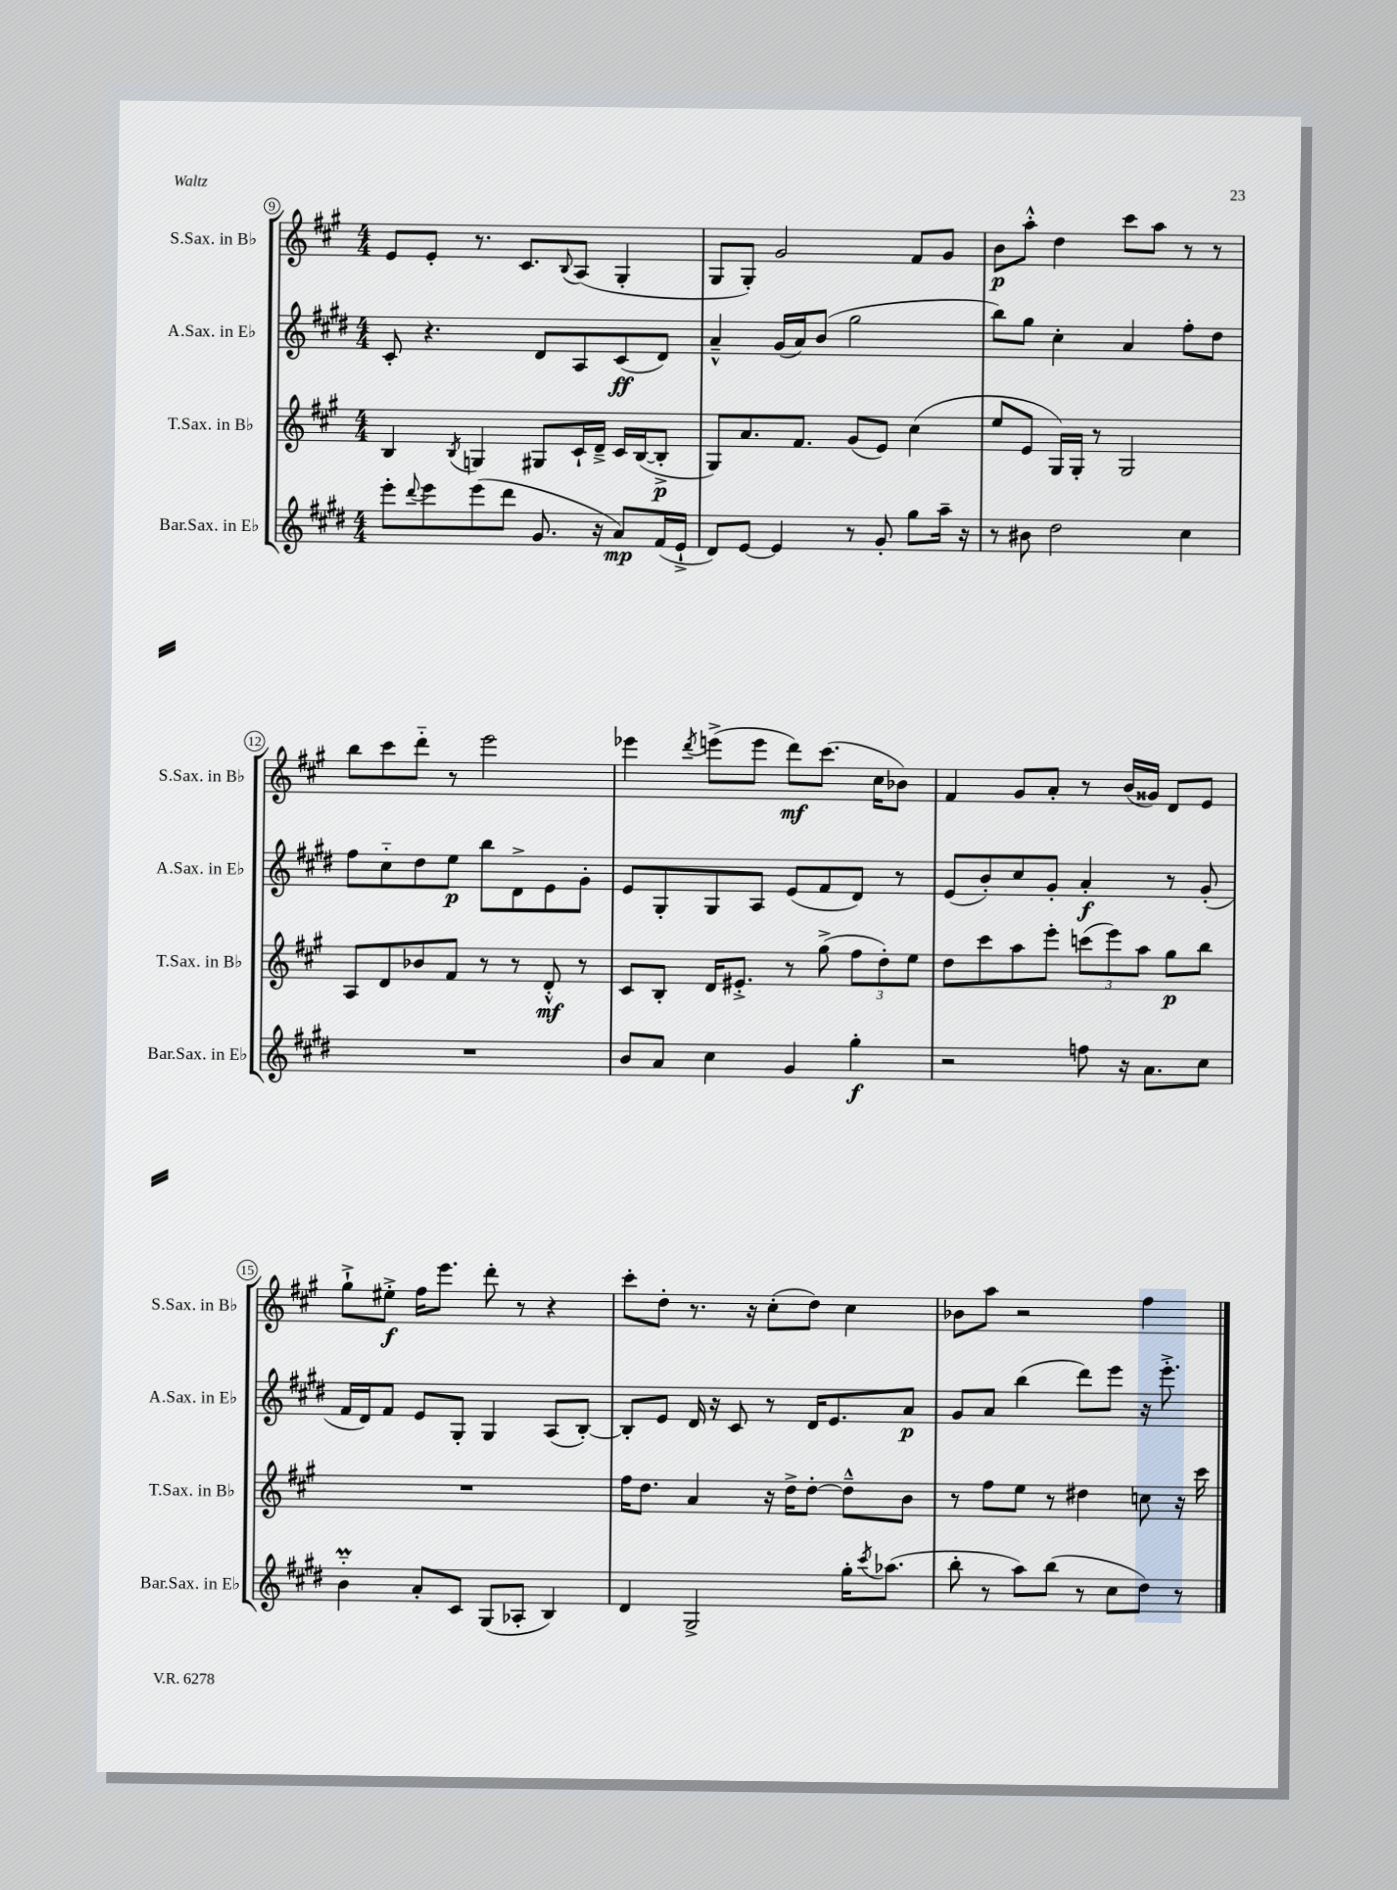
<<
\new StaffGroup <<
\new Staff = "s0" \with { instrumentName = "S.Sax. in Bb" shortInstrumentName = "S.Sax. in Bb" } {
    \clef treble \key a \major \numericTimeSignature \time 4/4
    e'8 e'8-. r8. cis'8. \appoggiatura { b8 } a8( gis4-. |
    gis8 gis8-.) gis'2 fis'8 gis'8 |
    b'8\p a''8-.-^ d''4 cis'''8 a''8 r8 r8 |
    b''8 cis'''8 d'''8-_ r8 e'''2 |
    ees'''4 \acciaccatura { d'''8 } e'''8->( e'''8 d'''8\mf) cis'''8.( cis''16 bes'8) |
    fis'4 gis'8 a'8-. r8 b'16( gisis'16) d'8 e'8 |
    gis''8-!-> eis''8-.->\f fis''16 e'''8. d'''8-. r8 r4 |
    cis'''8-. d''8-. r8. r16 cis''8-.( d''8) cis''4 |
    bes'8 a''8 r2 fis''4 \bar "|." |
}
\new Staff = "s1" \with { instrumentName = "A.Sax. in Eb" shortInstrumentName = "A.Sax. in Eb" } {
    \clef treble \key e \major \numericTimeSignature \time 4/4
    cis'8-. r4. dis'8 a8 cis'8\ff( dis'8) |
    a'4---^ gis'16( a'16) b'8( gis''2 |
    b''8) gis''8 cis''4-. a'4 fis''8-. dis''8 |
    fis''8 cis''8-_ dis''8 e''8\p b''8 dis'8-> e'8 gis'8-. |
    e'8 gis8-. gis8 a8 e'8( fis'8 dis'8) r8 |
    e'8( b'8-.) cis''8 gis'8-. a'4-.\f r8 gis'8-.( |
    fis'16 dis'16) fis'8 e'8 gis8-. gis4 a8( b8~-.) |
    b8-. e'8 dis'16 r16 cis'8 r8 dis'16 e'8. a'8\p |
    gis'8 a'8 b''4( dis'''8) e'''8 r16 e'''8.-.-> \bar "|." |
}
\new Staff = "s2" \with { instrumentName = "T.Sax. in Bb" shortInstrumentName = "T.Sax. in Bb" } {
    \clef treble \key a \major \numericTimeSignature \time 4/4
    b4 \acciaccatura { b8 } g4 gis8 cis'16-! d'16---> cis'16 b16~( b8-.->\p |
    gis8) a'8. fis'8. gis'8( e'8) cis''4( |
    e''8 e'8 gis16) gis16-. r8 gis2 |
    a8 d'8 bes'8 fis'8 r8 r8 d'8-.-^\mf r8 |
    cis'8 b8-. d'16 eis'8.-.-> r8 gis''8->( \tuplet 3/2 { fis''8 d''8-.) e''8 } |
    d''8 cis'''8 a''8 e'''8-. \tuplet 3/2 { c'''8( e'''8) a''8 } gis''8\p b''8 |
    R1 |
    fis''16 d''8. a'4 r16 d''16-> d''8~-. d''8---^ b'8 |
    r8 fis''8 e''8 r8 dis''4 c''8 r16 cis'''16 \bar "|." |
}
\new Staff = "s3" \with { instrumentName = "Bar.Sax. in Eb" shortInstrumentName = "Bar.Sax. in Eb" } {
    \clef treble \key e \major \numericTimeSignature \time 4/4
    e'''8-. \appoggiatura { dis'''8 } e'''8 e'''8( dis'''8 gis'8. r16 a'8\mp) fis'16( e'16-!-> |
    dis'8) e'8~ e'4 r8 gis'8-. gis''8 a''16-- r16 |
    r8 bis'8 dis''2 cis''4 |
    R1 |
    b'8 a'8 cis''4 gis'4 gis''4-.\f |
    r2 f''8 r16 a'8. cis''8 |
    b'4-_\prall a'8-. cis'8 gis8( aes8-. b4) |
    dis'4 gis2-> gis''16-. \acciaccatura { cis'''8 } aes''8.( |
    b''8-. r8 a''8) b''8( r8 cis''8 dis''8) r8 \bar "|." |
}
>>
>>
\layout { \context { \Score currentBarNumber = #9 \override BarNumber.stencil = #(make-stencil-circler 0.1 0.3 ly:text-interface::print) } }
